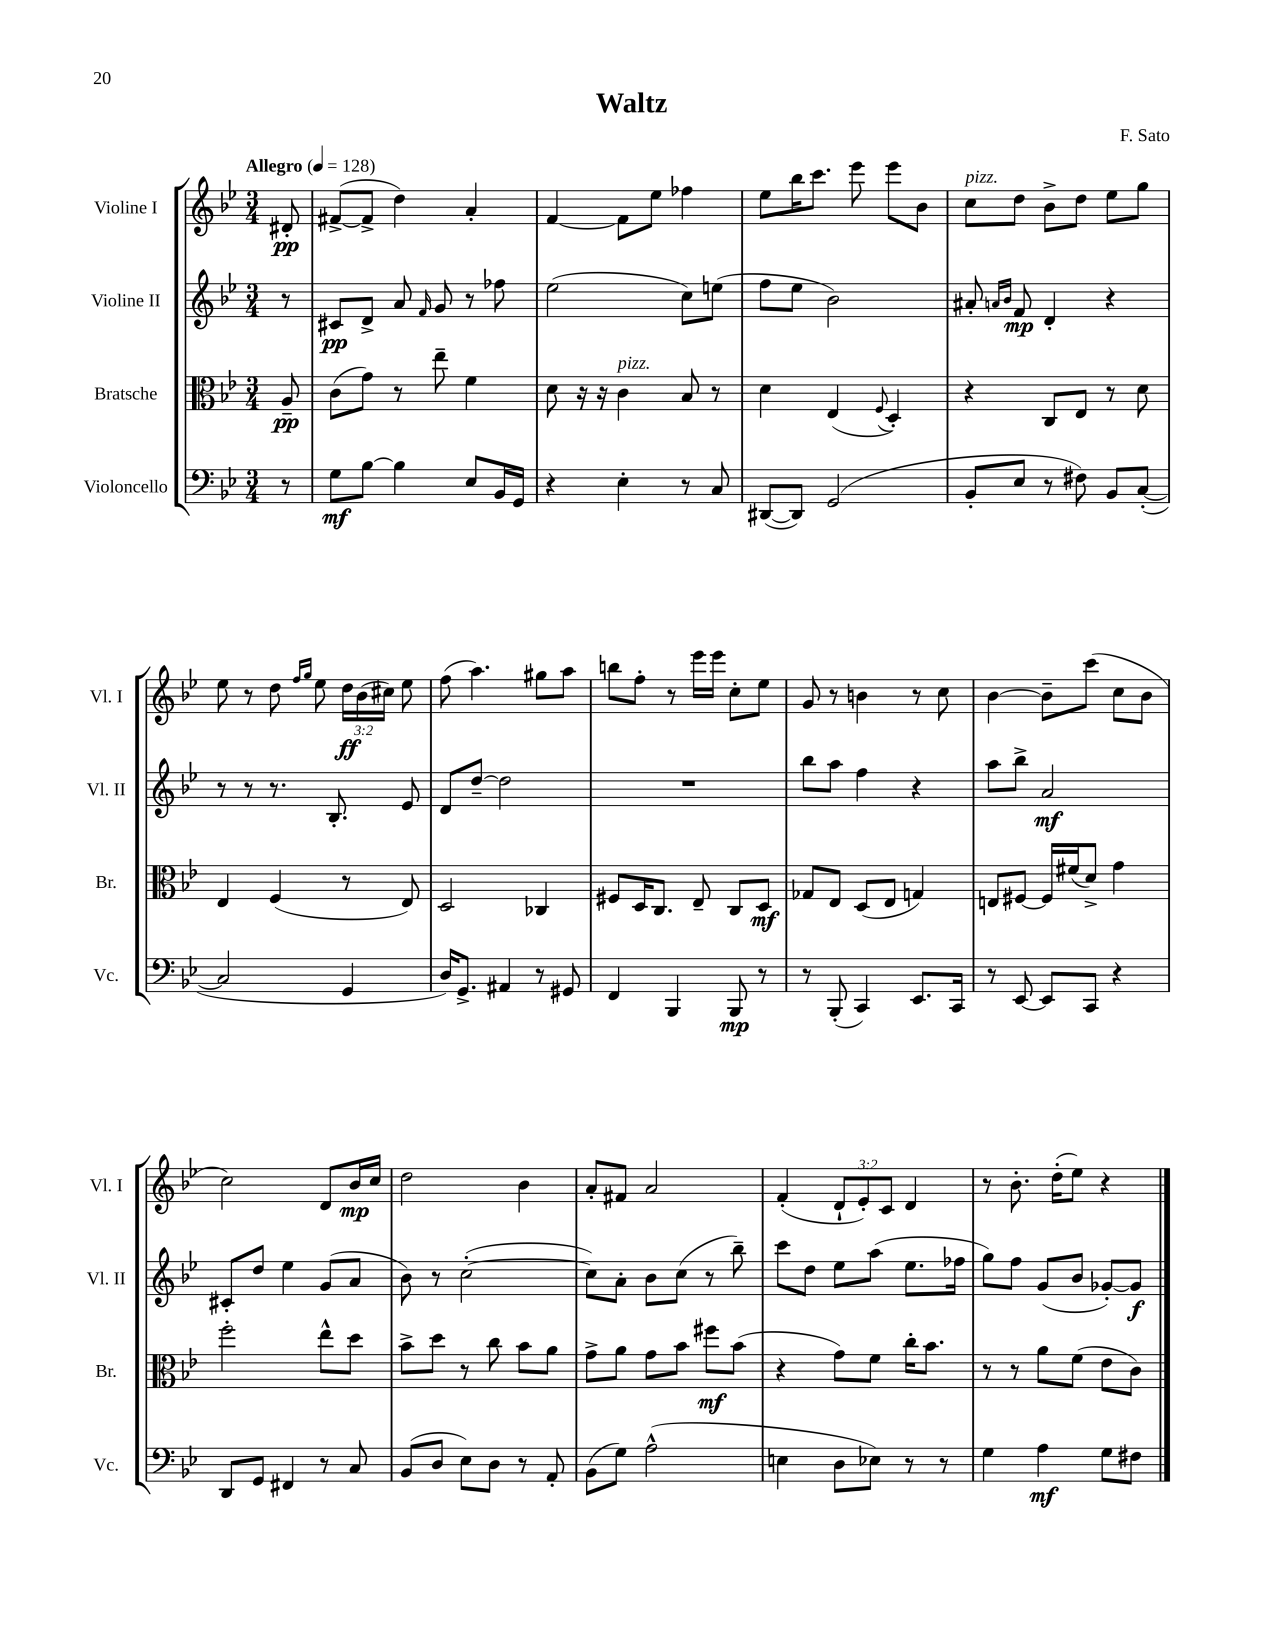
\header { title = "Waltz" composer = "F. Sato" }
<<
\new StaffGroup <<
\new Staff = "s0" \with { instrumentName = "Violine I" shortInstrumentName = "Vl. I" } {
    \clef treble \key bes \major \numericTimeSignature \time 3/4 \override Staff.TupletNumber.text = #tuplet-number::calc-fraction-text \partial 8 \tempo "Allegro" 4 = 128
    \autoBeamOff dis'8-.\pp |
    fis'8[~->( fis'8]-> d''4) a'4-. |
    f'4~ f'8[ ees''8] fes''4 |
    ees''8[ bes''16 c'''8.] ees'''8 ees'''8[ bes'8] |
    c''8[^\markup { \italic "pizz." } d''8] bes'8[-> d''8] ees''8[ g''8] |
    ees''8 r8 d''8 \grace { f''16[ g''16] } ees''8 \tuplet 3/2 { d''16[\ff bes'16( cis''16]) } ees''8 |
    f''8( a''4.) gis''8[ a''8] |
    b''8[ f''8]-. r8 ees'''16[ ees'''16] c''8[-. ees''8] |
    g'8 r8 b'4 r8 c''8 |
    bes'4~ bes'8[-- c'''8]( c''8[ bes'8] |
    c''2) d'8[ bes'16\mp c''16] |
    d''2 bes'4 |
    a'8[-. fis'8] a'2 |
    f'4-.( \tuplet 3/2 { d'8[-! ees'8-.) c'8] } d'4 |
    r8 bes'8.-. d''16[-.( ees''8]) r4 \bar "|." |
}
\new Staff = "s1" \with { instrumentName = "Violine II" shortInstrumentName = "Vl. II" } {
    \clef treble \key bes \major \numericTimeSignature \time 3/4 \partial 8
    \autoBeamOff r8 |
    cis'8[\pp d'8]-> a'8 \grace { f'16 } g'8 r8 fes''8 |
    ees''2( c''8[) e''8]( |
    f''8[ ees''8] bes'2) |
    ais'8-. \grace { a'16[ bes'16] } f'8\mp d'4-. r4 |
    r8 r8 r8. bes8.-. ees'8 |
    d'8[ d''8]~-- d''2 |
    R2. |
    bes''8[ a''8] f''4 r4 |
    a''8[ bes''8]-> a'2\mf |
    cis'8[-. d''8] ees''4 g'8[( a'8] |
    bes'8) r8 c''2~-.( |
    c''8[) a'8]-. bes'8[ c''8]( r8 bes''8--) |
    c'''8[ d''8] ees''8[ a''8]( ees''8.[ fes''16] |
    g''8[) f''8] g'8[( bes'8] ges'8[~-.) ges'8]\f \bar "|." |
}
\new Staff = "s2" \with { instrumentName = "Bratsche" shortInstrumentName = "Br." } {
    \clef alto \key bes \major \numericTimeSignature \time 3/4 \partial 8
    \autoBeamOff a8--\pp |
    c'8[( g'8]) r8 ees''8-- f'4 |
    d'8 r16 r16 c'4^\markup { \italic "pizz." } bes8 r8 |
    d'4 ees4( \appoggiatura { f8 } d4-.) |
    r4 c8[ ees8] r8 d'8 |
    ees4 f4( r8 ees8) |
    d2 ces4 |
    fis8[ d16 c8.] ees8-- c8[ d8]\mf |
    ges8[ ees8] d8[( ees8] g4) |
    e8[ fis8]~ fis16[ fis'16( d'8]->) g'4 |
    f''2-. ees''8[-^ d''8] |
    bes'8[-> d''8] r8 c''8 bes'8[ a'8] |
    g'8[-> a'8] g'8[ bes'8] fis''8[\mf bes'8]( |
    r4 g'8[) f'8] c''16[-. bes'8.] |
    r8 r8 a'8[ f'8]( ees'8[ c'8]) \bar "|." |
}
\new Staff = "s3" \with { instrumentName = "Violoncello" shortInstrumentName = "Vc." } {
    \clef bass \key bes \major \numericTimeSignature \time 3/4 \partial 8
    \autoBeamOff r8 |
    g8[\mf bes8]~ bes4 ees8[ bes,16 g,16] |
    r4 ees4-. r8 c8 |
    dis,8[~( dis,8]) g,2( |
    bes,8[-. ees8] r8 fis8) bes,8[ c8]~-.( |
    c2 g,4 |
    d16[) g,8.]-> ais,4 r8 gis,8 |
    f,4 bes,,4 bes,,8\mp r8 |
    r8 bes,,8-.( c,4) ees,8.[ c,16] |
    r8 ees,8~ ees,8[ c,8] r4 |
    d,8[ g,8] fis,4 r8 c8 |
    bes,8[( d8] ees8[) d8] r8 a,8-. |
    bes,8[( g8]) a2-^( |
    e4 d8[ ees8]) r8 r8 |
    g4 a4\mf g8[ fis8] \bar "|." |
}
>>
>>
\layout { \context { \Score \remove "Bar_number_engraver" } }
